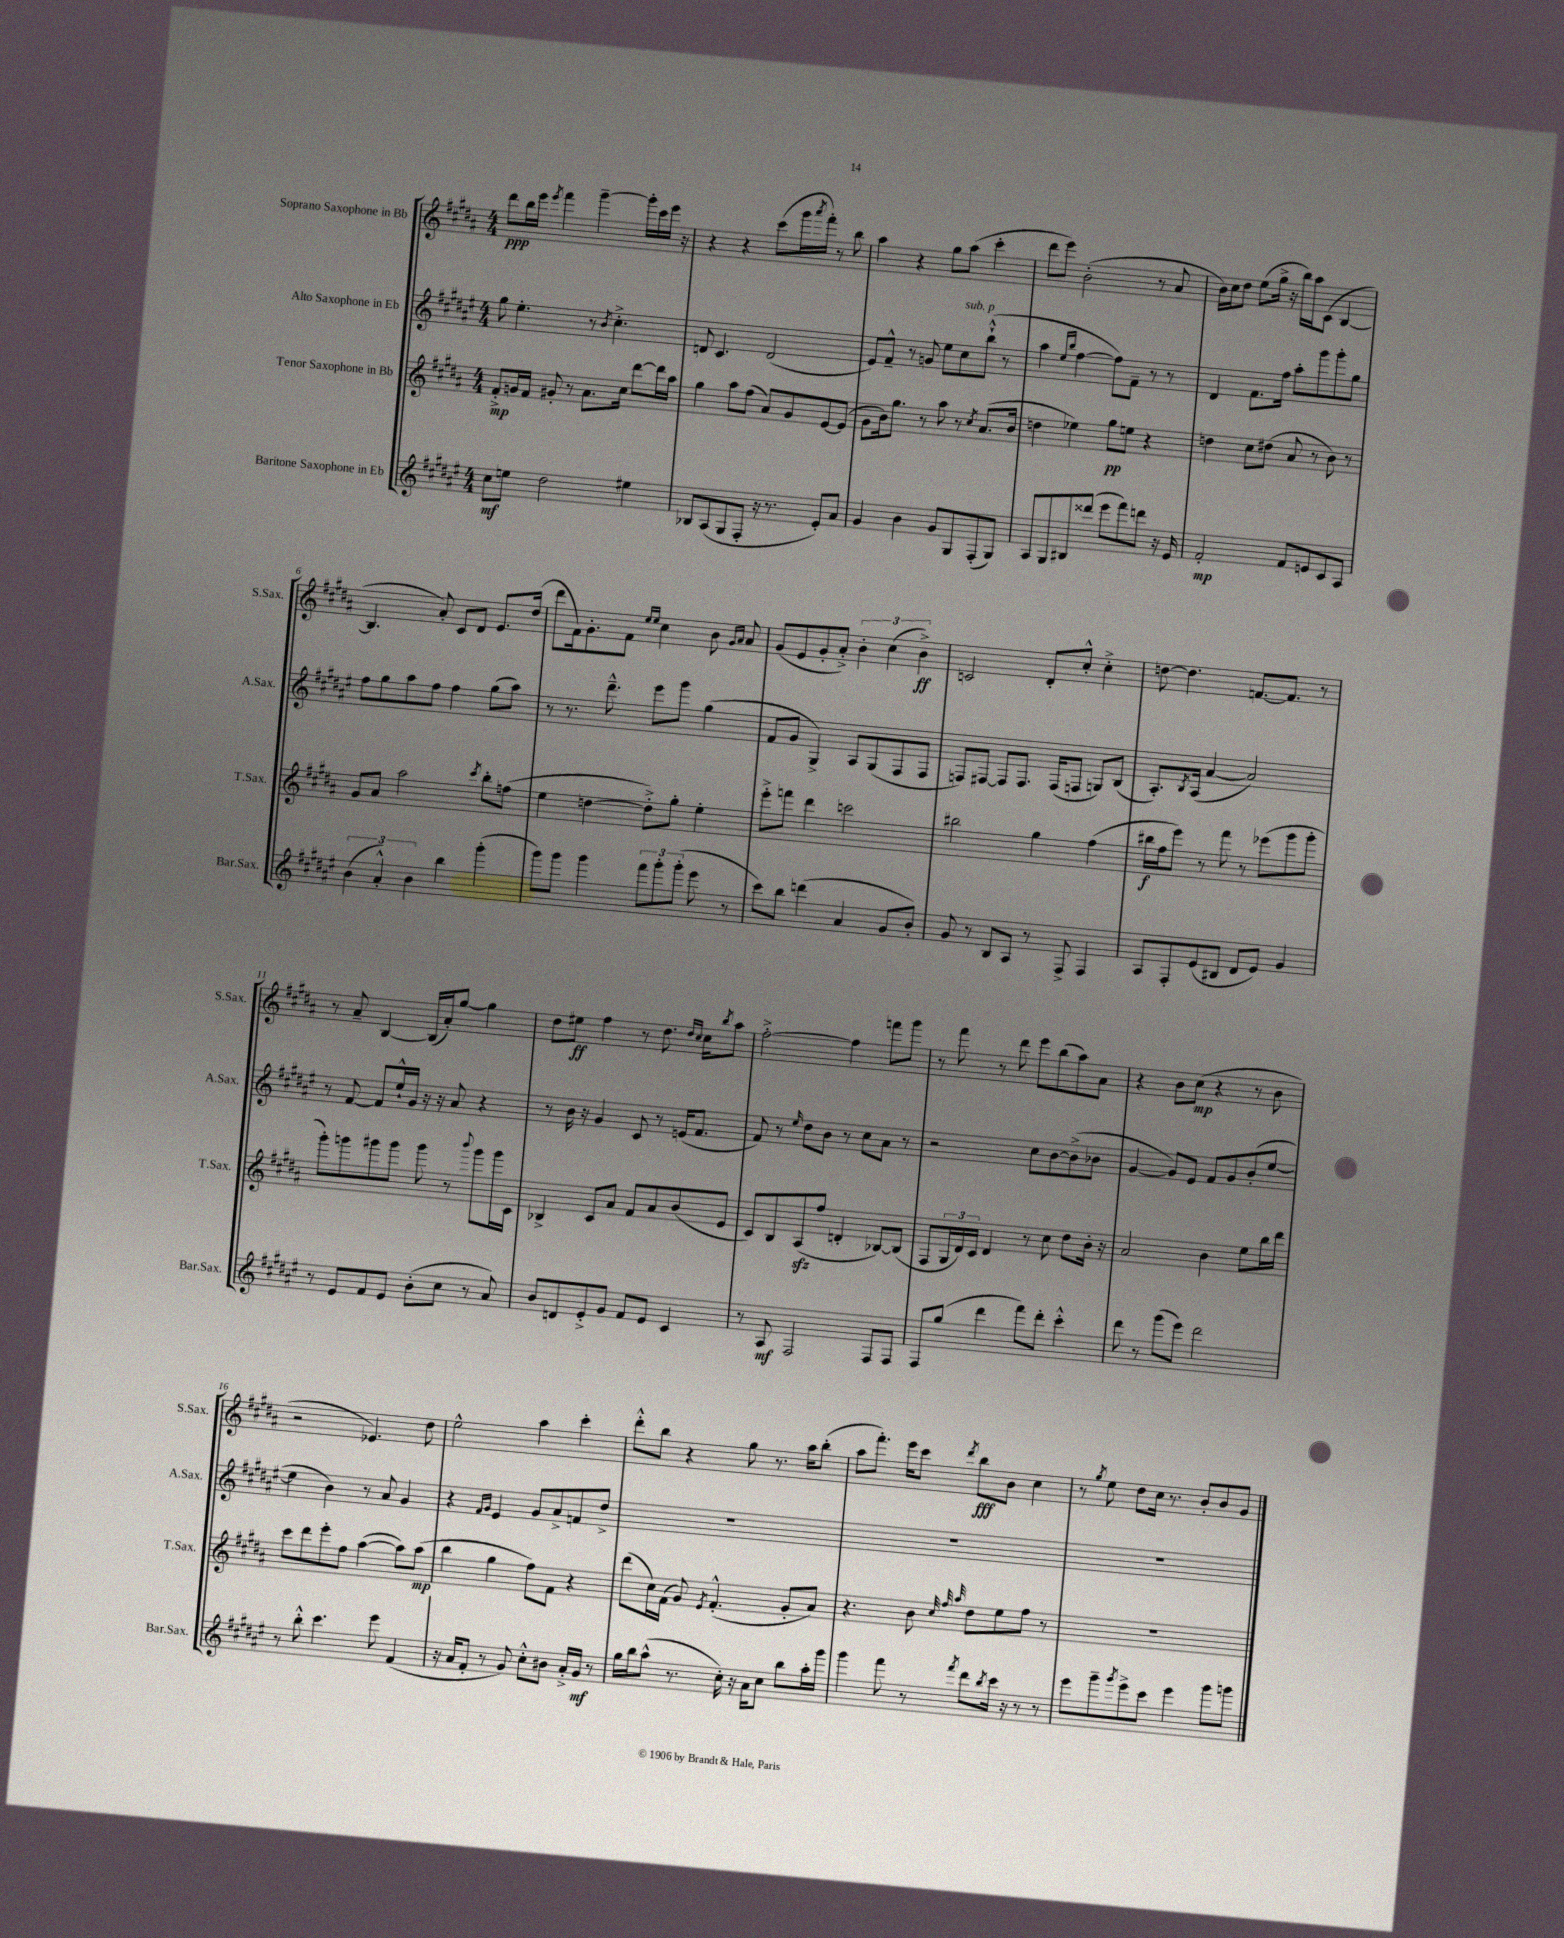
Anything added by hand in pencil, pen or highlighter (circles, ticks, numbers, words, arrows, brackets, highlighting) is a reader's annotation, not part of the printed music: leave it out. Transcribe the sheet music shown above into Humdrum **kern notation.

**kern	**kern	**kern	**kern
*staff4	*staff3	*staff2	*staff1
*clefG2	*clefG2	*clefG2	*clefG2
*k[f#c#g#d#a#e#]	*k[f#c#g#d#a#]	*k[f#c#g#d#a#e#]	*k[f#c#g#d#a#]
*M4/4	*M4/4	*M4/4	*M4/4
8cc#\L	8f#'^/L	8gg#\	8ddd#\L
8ee\J	16g/L	4.ee#'\	16bb\L
.	16f#/JJ	.	16eee\JJ
.	.	.	8qeee/
2dd#\	8g#'/	.	4fff#\
.	8r	.	.
.	8.a#\L	8r	[4ggg#~\
.	.	8qb/	.
.	.	4.cc#'^\	.
.	16cc#\Jk	.	.
4ee#\	[8ddd#\L	.	16ggg#'\]LL
.	.	.	16ccc#\
.	16ddd#\]L	.	16eee\JJ
.	16aa#\JJ	.	16r
=	=	=	=
8B-/L	4gg#\	8d/	4r
(8A#/	.	4.c#/	.
8G#/	8aa#\L	.	4r
8F#'/J	(8ff#\J	.	.
16r	8a#/L)	(2d/	(8ccc#\L
8.r	.	.	.
.	8g#/	.	16ggg#\L
.	.	.	8qaaa#/
.	.	.	16fff#'\JJ)
8e#'/L)	[8e/	.	8r
8a#/J	(8e/]J	.	8bb\
=	=	=	=
4g#/	8g#\L	8e#/L)	4aa#\
.	16b\k)	8f#~^^/J	.
.	8.gg#\J	.	.
4b\	.	8r	4r
.	8r	8g/	.
8g#/L	8aa#\	8ee#\L	8gg#\L
8G#/	8r	8cc#\	(8aa#\J
.	8qcc#/	.	.
(8F#'/	(8.a#/L	(8bb`^^\J	4ccc#'\
8G#/J)	.	8r	.
.	16b/Jk	.	.
=	=	=	=
8A#/L	4dd\	4aa#\	8ddd#\L
8G#/	.	.	8eee\J)
.	.	16qqee#/LL	.
.	.	16qqbb/JJ	.
8B#/	4ee-\)	[4ff#\	(2b'\
(8ddd##/J	.	.	.
8eee#\L	8gg#\L	8ff#\]L)	.
8fff#\)	8ee\J	8f#~\J	.
8ddd\J	4r	8r	8r
16r	.	8r	8a#/
16e#/	.	.	.
=	=	=	=
2f#'/	4dd\	4d#/	16b\LL)
.	.	.	16cc#\J
.	.	.	8dd#\J
.	8cc#\L	8.f#\L	(8ee\L
.	(8dd#\J	.	16gg#^\Jk
.	.	16ff#\Jk	16r
8f#/L	8a#/	8aa#'\L	16bb\LL)
.	.	.	16aa#\J
8e/	8r	8ggg#\	(8c#\J
8c#/	8b\)	8ggg#'\	[4B/
8A#/J	8r	8gg#\J	.
=	=	=	=
(6b\	8g#/L	8ff#\L	4.B/]
.	8a#/J	8gg#\	.
6a#'^^/)	.	.	.
.	2aa#\	8aa#\	.
6b\	.	.	.
.	.	8ff#\J	8a#'/)
4bb\	.	4ff#\	8c#/L
.	.	.	8d#/J
.	8qccc#/	.	.
(4ggg#'\	8bb'\L	(8gg#\L	8.e/L
.	(8ff\J	8aa#\J)	.
.	.	.	(16dd#/Jk
=	=	=	=
8ggg#\L)	4ee\	8r	8ddd#\L
8ggg#\J	.	8.r	16f#\k)
.	.	.	8.g#'\
4ggg#\	[4dd\	.	.
.	.	8.ddd#~^^\	.
.	.	.	8f#\J
.	.	.	16qqee/LL
.	.	.	16qqee/JJ
12fff#\L	8dd'^\]L)	8eee#\L	4cc#\
12ggg#'\	.	.	.
.	8gg#'\J	8ggg#\J	.
(12ggg#'\J	.	.	.
8eee#\	4ee'\	(4gg#\	8b\
.	.	.	16qqg#/LL
.	.	.	16qqa#/JJ
8r	.	.	8a#/
=	=	=	=
8ccc#\L)	8eee'^\L	8f#/L	(8g#/L
8bb\J	8fff\J	8g#/J	8e/
(4ddd\	4ddd#\	4G#^/)	8g#'/
.	.	.	8a#'^/J)
4a#/	2ccc\	8A#/L	6b'\
.	.	(8G#/	.
.	.	.	(6cc#\
8g#/L	.	8F#/	.
.	.	.	6b^\)
8b'/J)	.	8F#/J	.
=	=	=	=
8g#/	2bb#\	8F/L)	2c/
8r	.	[8F#/J	.
8B/L	.	8F#/]L	.
8A#/J	.	8.F#/J	.
8r	4gg#\	.	8d#'/L
.	.	(16F#/LK	.
8F#^/	.	8F/J	8cc#'^^/J
4F#/	(4ff#\	8G/L)	4cc#'^\
.	.	(8B/J	.
=	=	=	=
8A#/L	16bb#\LL	8.A#'/L)	[8dd\
.	16ff#\J	.	.
8F#'/	8eee\J)	.	4.dd\]
.	.	8qB/	.
.	.	(16A#/Jk	.
(8e#/	8r	[4a#/	.
8B#/J	8fff#\	.	.
8d#/L	8r	2a#/])	[8.f/L
8e#/J)	(8eee-\L	.	.
.	.	.	8.f/]J
4g#/	8ggg#\	.	.
.	8ggg#'\J	.	8r
=	=	=	=
8r	8ggg#'\L)	8r	8r
8e#/L	8ggg\	[8f#/	8a#~/
8f#/	8ggg#\	8f#/]L	[4B/
8e#/J	8ggg#\J	16ee#`^^/L	.
.	.	16g#/JJ	.
(8b'\L	8ggg#\	16r	(16B/]LL
.	.	16r	16a#'/J)
8cc#\J	8r	8a#/	[8gg#/J
.	8qqbbb/	.	.
8r	8ggg#\L	4r	4gg#\]
8a#/)	16ggg#\L	.	.
.	16c#\JJ	.	.
=	=	=	=
8b/L	4B-^/	8r	8dd#\L
8d/	.	16b\	8ee#\J
.	.	16r	.
8e#'^/	8c#/L	4g#/	4ff#\
8g#/J	8a#/J	.	.
8f#/L	8f#/L	8c#/	8r
8e#/J	8a#/	8r	8.dd#\
4c#/	(8b/	(16e/LK	.
.	.	.	16qqdd#/LL
.	.	.	16qqcc#/JJ
.	.	8.f#/J	16cc#\LK
.	.	.	8qbb/
.	8e/J	.	8aa#\J
=	=	=	=
8r	8c#/L)	8f#/)	[2ff#'^\
8A#/	8B/	8r	.
.	.	16qqee#/	.
2F#/	(8A#/	8dd#\L	.
.	8ff#/J	8b\J	.
.	4d'/	8r	4ff#\]
.	.	8cc#\L	.
8F#/L	[8B-/L)	8a#\J	8fff\L
8F#/J	(8B-/]J	8r	8ggg#\J
=	=	=	=
8F#/L	8F#/L	2r	8r
(8gg#/J	24G#/L	.	8fff#\
.	24d#/)	.	.
.	24c#/JJ	.	.
4ddd#\	4d#/	.	8r
.	.	.	8ddd#\
8fff#\L)	8r	8cc#\L	8eee\L
8ddd#'\J	8cc#\	[8b\	(8bb\
4ccc#'^^\	8dd#\L	(8b^\]	8aa#\)
.	16b'\Jk	8b-\J	8a#\J
.	16r	.	.
=	=	=	=
8ddd#\	2a#/	[4g#/	4r
8r	.	.	.
(8ggg#\L	.	8g#/]L)	8b\L
8eee#\J)	.	8e#/J	(8cc#\J
2ddd#\	4b\	8f#/L	4r
.	.	8g#/	.
.	8ee\L	(8b'/	8r
.	16bb\L	[8ee#/J	8b\
.	16ddd#\JJ	.	.
=	=	=	=
8r	8ccc#\L	4ee#\]	2r
8bb'^^\	8ddd#\	.	.
4.ccc#\	8eee'\	4b\)	.
.	8ff#\J	.	.
.	([4aa#\	8r	4.e-/)
8eee#\	.	8a#/	.
(4f#/	8aa#\]L)	4g#/	.
.	(8aa#\J	.	8dd#\
=	=	=	=
16r	4bb\	4r	2ee^^\
16a#/LK	.	.	.
8f#'/J	.	.	.
.	.	16qqf#/LL	.
.	.	16qqg#/JJ	.
8r	4gg#\	4e#/	.
8g#/)	.	.	.
8cc#'^^\L	8ff#\L)	8g#/L	4aa#\
8b#\J	8f#\J	8a#^/	.
16a#'^/LL	4r	8f/	4ccc#'\
16g#/JJ	.	.	.
8r	.	8dd#^/J	.
=	=	=	=
16gg#\LL	(8ddd#\L	1r	8ddd#'^^\L
16bb\J	.	.	.
(8aa#^^\J	16cc#\L)	.	8bb\J
.	(16f#\JJ	.	.
8.r	8g#/)	.	4r
.	8qe/	.	.
.	(4.f#'^^/	.	.
16cc#'\)	.	.	.
16r	.	.	8gg#\
16a#\LK	.	.	.
8cc#\J	.	.	8.r
8bb\L	8g#'/L	.	.
.	.	.	16aa#\LK
16aa#'\L	8a#/J)	.	(8bb'\J
16ggg#\JJ	.	.	.
=	=	=	=
4ggg#\	4.r	1r	8aa#\L
.	.	.	8.fff#'\J)
8fff#\	.	.	.
.	.	.	16eee\LK
8r	8b\	.	8ccc#\J
.	32qqcc#/	.	.
.	32qqff#/	.	.
8qfff#/	32qqaa#/	.	8qddd#/
8ddd#\L	8dd#\L	.	8bb\L
8qbb/	.	.	.
16ccc#\Jk	8ee\	.	8b\J
16r	.	.	.
8r	8ff#\J	.	4cc#\
8r	8r	.	.
=	=	=	=
8eee#\L	1r	1r	8r
.	.	.	8qgg#/
8ggg#~\	.	.	8ee\
8qggg#/	.	.	.
8eee#^\	.	.	8dd#\L
8ccc#\J	.	.	16cc#\Jk
.	.	.	8.r
4eee#\	.	.	.
.	.	.	8b'/L
8ggg#\L	.	.	8b/
8ggg\J	.	.	8g#/J
==	==	==	==
*-	*-	*-	*-
